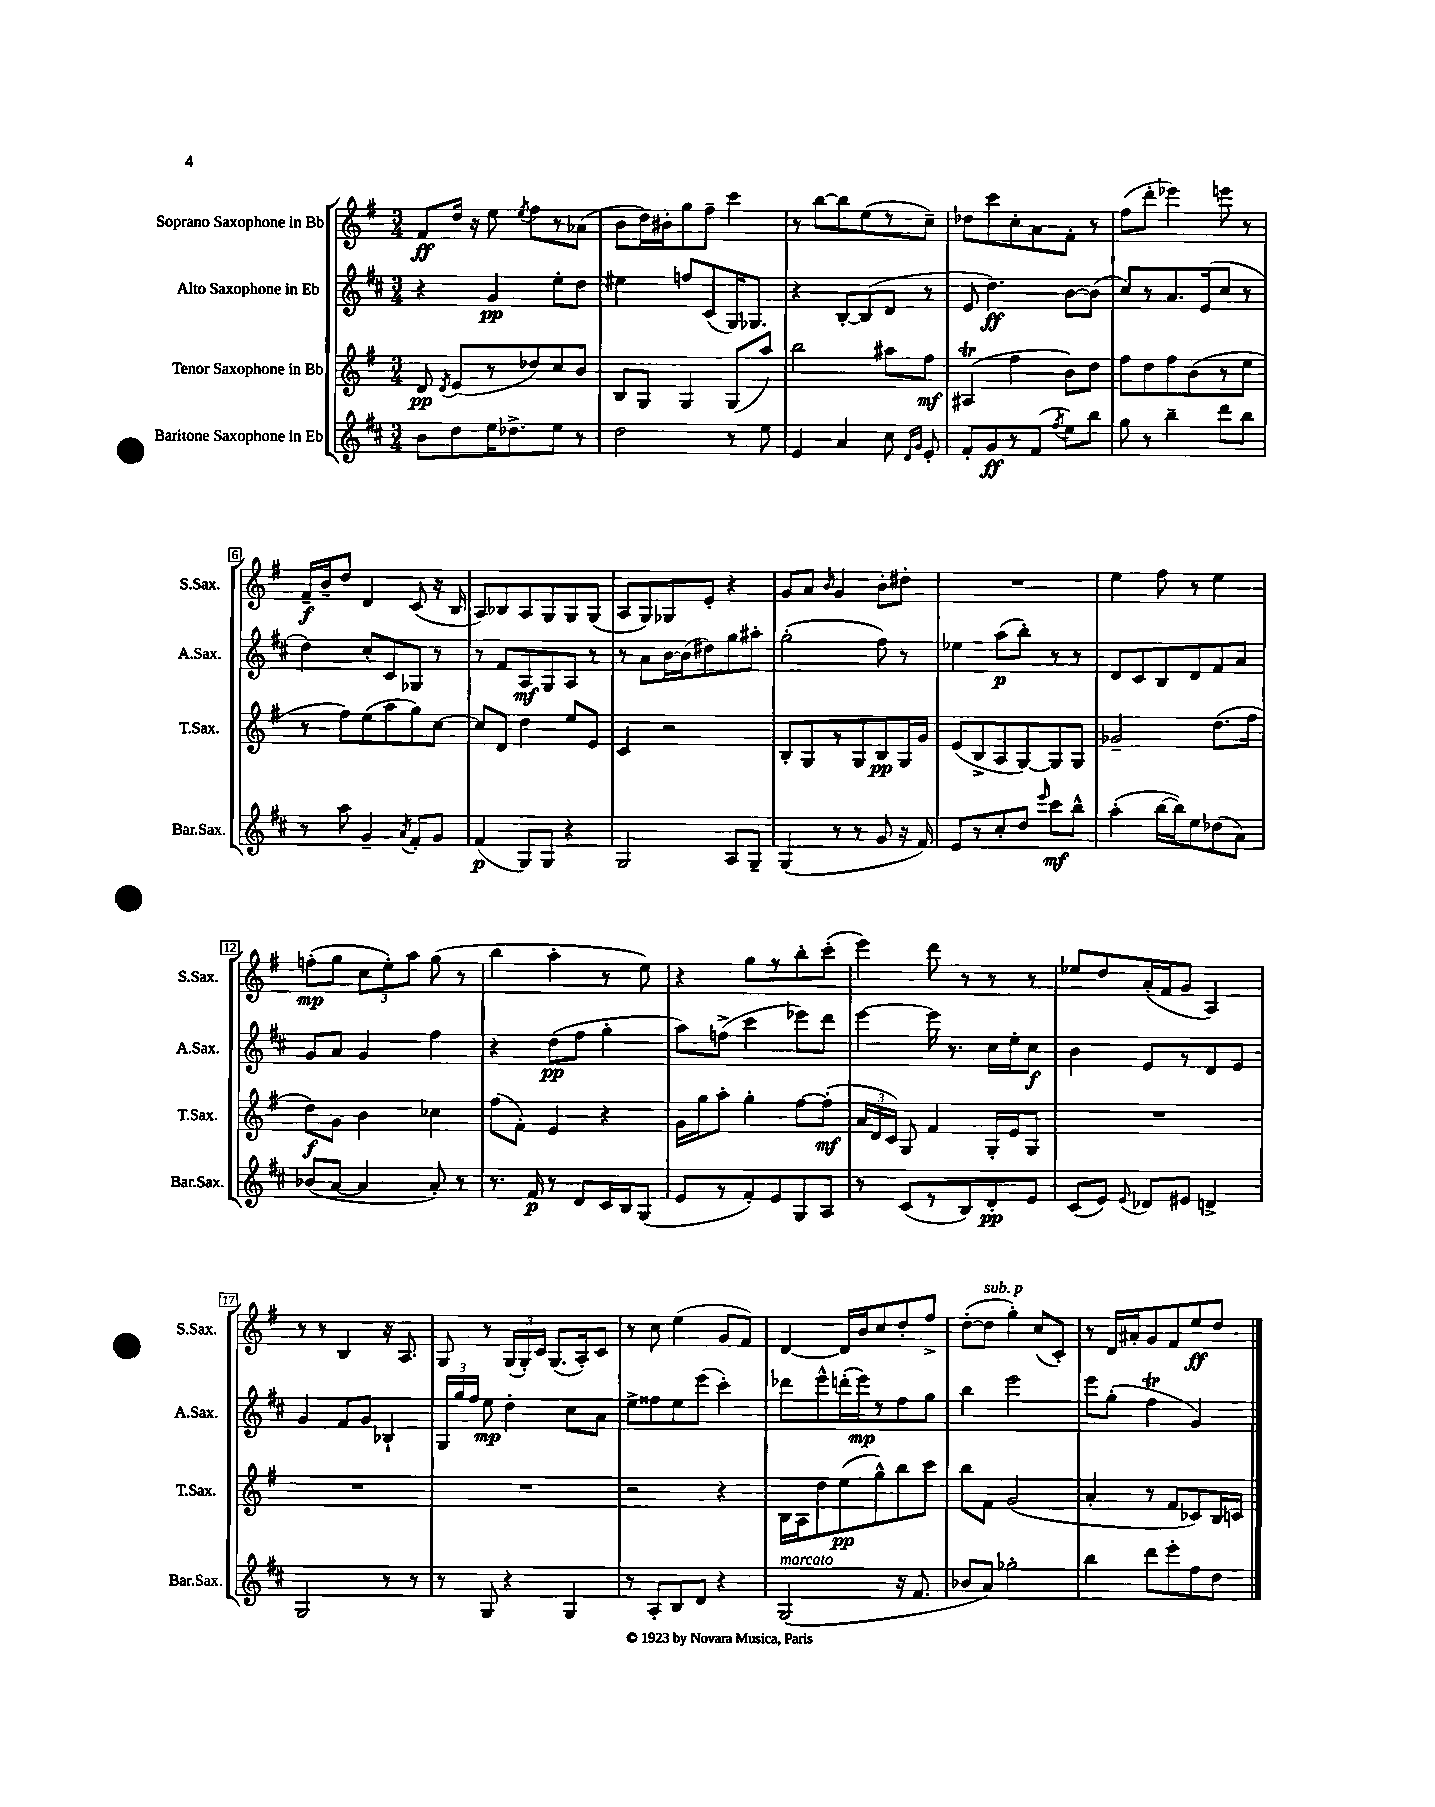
<<
\new StaffGroup <<
\new Staff = "s0" \with { instrumentName = "Soprano Saxophone in Bb" shortInstrumentName = "S.Sax." } {
    \clef treble \key g \major \numericTimeSignature \time 3/4
    \autoBeamOff fis'8[\ff d''16] r16 e''8 \acciaccatura { e''8 } fis''8[ r8 aes'8]( |
    b'8[ d''16) bis'16-. g''8 fis''8]-- c'''4 |
    r8 b''8[~ b''8 e''8( r8 c''8]--) |
    des''8[ c'''8 c''8-. a'8 fis'8]-. r8 |
    fis''8[( d'''8]-. ees'''4) e'''8 r8 |
    fis'16[--\f b'16-- d''8] d'4 c'8( r16 b16 |
    a8[) bes8 a8 g8 g8 g8]( |
    a8[ g8) ges8 e'8]-. r4 |
    g'8[ a'8] \grace { b'16 } g'4 b'8[-. dis''8]-. |
    R2. |
    e''4 fis''8 r8 e''4 |
    f''8[-.\mp( g''8] \tuplet 3/2 { c''8[ e''8-.) a''8] } g''8( r8 |
    b''4 a''4-. r8 e''8) |
    r4 g''8[ r8 b''8-. c'''8]-.( |
    e'''4) d'''8 r8 r8 r8 |
    ees''8[ d''8 a'16-.( fis'16 g'8] a4) |
    r8 r8 b4 r16 a8. |
    g8 r8 \tuplet 3/2 { g16[( g16-.) c'16] } g8.[( a16-.) c'8] |
    r8 c''8 e''4( g'8[ fis'8]) |
    d'4~ d'16[ b'16 c''8 d''8-. fis''8]-> |
    d''8[~-.( d''8]^\markup { \italic "sub. p" } g''4-.) c''8[( c'8]-.) |
    r8 d'16[ ais'16-. g'8 fis'8 e''8\ff d''8] \bar "|." |
}
\new Staff = "s1" \with { instrumentName = "Alto Saxophone in Eb" shortInstrumentName = "A.Sax." } {
    \clef treble \key d \major \numericTimeSignature \time 3/4
    \autoBeamOff r4 g'4\pp e''8[-. d''8] |
    eis''4 f''8[ cis'8( g16) ges8.] |
    r4 b8[~-. b8( d'8] r8 |
    e'8 d''4.\ff) b'8[~ b'8]( |
    cis''8[) r8 a'8. e'16( cis''8] r8 |
    d''4) cis''8[-. cis'8 ges8] r8 |
    r8 fis'8[ a8\mf g8 a8] r8 |
    r8 a'8[ b'16~ b'16( dis''8) g''8 ais''8]-. |
    g''2-.( fis''8) r8 |
    ees''4 a''8[\p( b''8]-.) r8 r8 |
    d'8[ cis'8 b8 d'8 fis'8 a'8] |
    g'8[ a'8] g'4 fis''4 |
    r4 d''8[\pp( fis''8] g''4-. |
    a''8[) f''8]->( cis'''4 ees'''8[) d'''8] |
    e'''4~ e'''16 r8. cis''16[ e''16-. cis''8]\f |
    b'4 e'8[ r8 d'8 e'8] |
    g'4 fis'8[ g'8] bes4-! |
    \tuplet 3/2 { g16[ g''16 fis''16] } e''8\mp d''4-. cis''8[ a'8] |
    e''8[-> fisis''8 e''8 e'''8]( cis'''4-.) |
    des'''8[ e'''8-^ d'''16-.( e'''16\mp) r8 fis''8 g''8] |
    b''4 e'''2 |
    e'''8[ g''8]-.( fis''4\trill g'4) \bar "|." |
}
\new Staff = "s2" \with { instrumentName = "Tenor Saxophone in Bb" shortInstrumentName = "T.Sax." } {
    \clef treble \key g \major \numericTimeSignature \time 3/4
    \autoBeamOff d'8\pp \acciaccatura { d'8 } e'8[( r8 des''8) c''8 b'8] |
    b8[ g8] g4 g8[( a''8]) |
    b''2 ais''8[ fis''8]\mf |
    ais4\trill( fis''4 b'8[) d''8] |
    fis''8[ d''8 fis''8 b'8( r8 e''8] |
    r8 fis''8[) e''8( a''8 g''8) c''8]~ |
    c''8[ d'8] d''4 e''8[ e'8] |
    c'4 r2 |
    b8[-. g8 r8 g8 b8\pp g16 g'16] |
    e'8[( b8-> a8 g8~) g8 g8] |
    ges'2-- d''8.[( fis''16] |
    d''8[\f) g'8] b'4 ces''4 |
    fis''8[( fis'8]-.) e'4 r4 |
    g'16[ g''16 a''8]-. g''4-. fis''8[~ fis''8]-.\mf( |
    \tuplet 3/2 { a'16[ d'16 c'16]) } g8 fis'4 g16[-. e'16 g8] |
    R2. |
    R2. |
    R2. |
    r2 r4 |
    b16[ a16 d''8 e''8\pp( g''8-^) b''8 c'''8] |
    b''8[ fis'8] g'2( |
    a'4-. r8 fis'8[ ces'8) b16 c'16] \bar "|." |
}
\new Staff = "s3" \with { instrumentName = "Baritone Saxophone in Eb" shortInstrumentName = "Bar.Sax." } {
    \clef treble \key d \major \numericTimeSignature \time 3/4
    \autoBeamOff b'8[ d''8 e''16 des''8.-> e''8] r8 |
    d''2 r8 e''8 |
    e'4 a'4 cis''8 \grace { d'16[ g'16] } e'8-. |
    fis'8[-. g'8\ff r8 fis'8]( \acciaccatura { fis''8 } e''8[) b''8] |
    g''8 r8 b''4-- d'''8[ b''8] |
    r8 a''8 g'4-- \acciaccatura { a'8 } fis'8[-. g'8] |
    fis'4\p( g8[) g8] r4 |
    g2 a8[ g8]-- |
    g4( r8 r8 g'8 r16 fis'16) |
    e'8[ r8 cis''8-. d''8] \grace { e'''16 } cis'''8[\mf b''8]-^ |
    a''4-.( b''16[~ b''16) e''8 des''8( a'8]) |
    bes'8[( a'8]~ a'4 a'8-.) r8 |
    r8. fis'16\p r8 d'8[ cis'16 b16 g8]( |
    e'8[ r8 fis'8-.) e'8 g8 a8] |
    r8 cis'8[( r8 b8) d'8-.\pp e'8] |
    cis'8[( e'8]) \appoggiatura { e'8 } des'8[ eis'8] d'4-> |
    g2 r8 r8 |
    r8 g8 r4 g4 |
    r8 a8[-. b8 d'8] r4 |
    g2^\markup { \italic "marcato" }( r16 fis'8. |
    bes'8[ a'8]) ges''2-. |
    b''4 d'''8[ e'''8-. fis''8 d''8] \bar "|." |
}
>>
>>
\layout { \context { \Score \override BarNumber.stencil = #(make-stencil-boxer 0.1 0.3 ly:text-interface::print) } }
